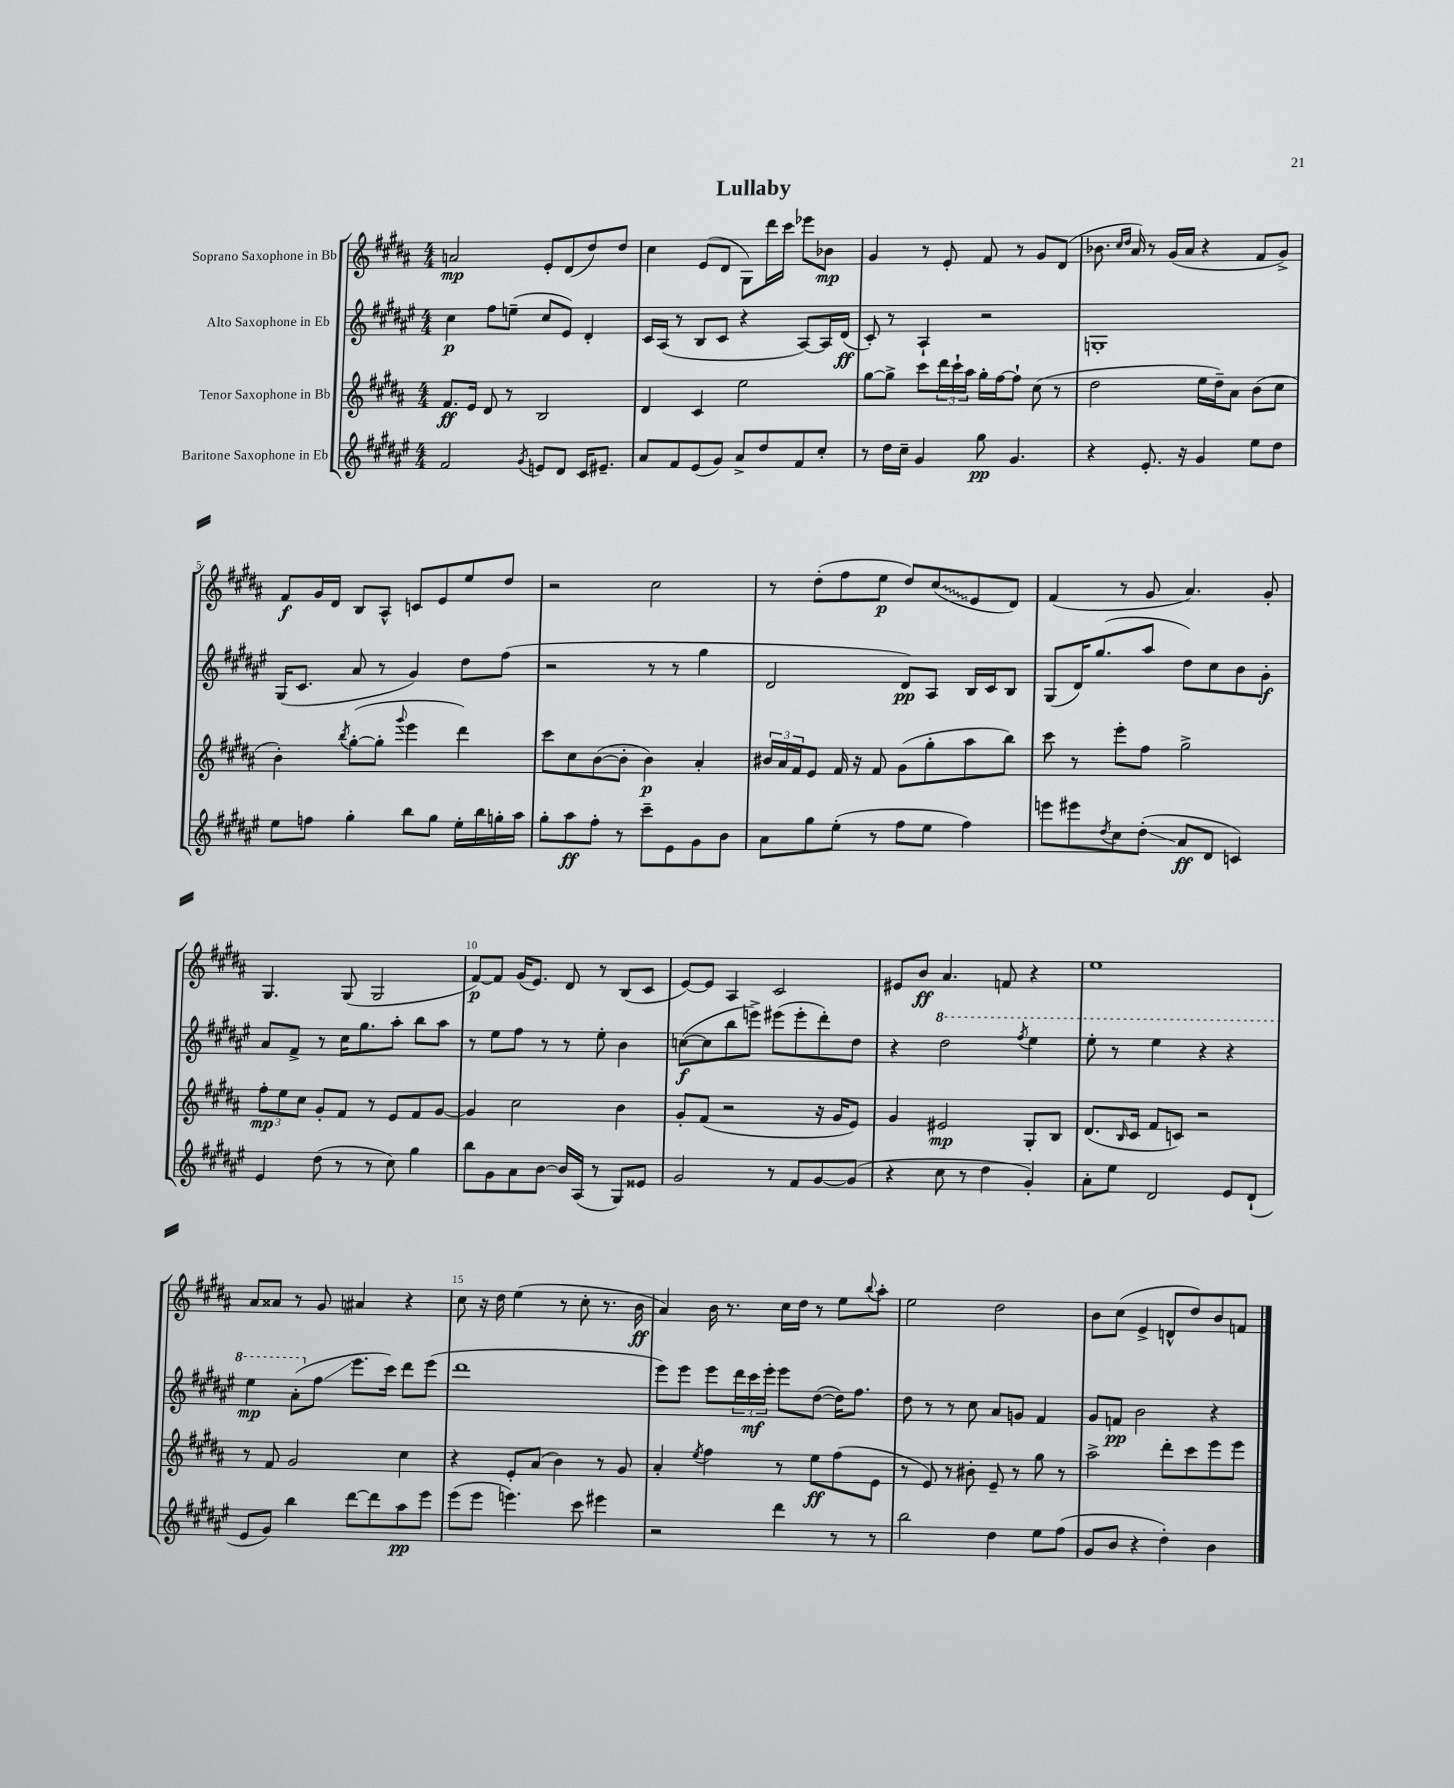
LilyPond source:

\header { title = "Lullaby" }
<<
\new StaffGroup <<
\new Staff = "s0" \with { instrumentName = "Soprano Saxophone in Bb" } {
    \clef treble \key b \major \numericTimeSignature \time 4/4
    a'2\mp e'8-. dis'8( dis''8) dis''8 |
    cis''4 e'8( dis'8 gis8) dis'''16 cis'''16 ees'''8 bes'8\mp |
    gis'4 r8 e'8-. fis'8 r8 gis'8 dis'8( |
    bes'8. \grace { cis''16 dis''16 } ais'16) r8 gis'16( ais'16 r4 fis'8 gis'8->) |
    fis'8\f gis'16 dis'16 b8 ais8-^ c'8 e'8 e''8 dis''8 |
    r2 cis''2 |
    r8 dis''8-.( fis''8 e''8\p dis''8) \once \override Glissando.style = #'zigzag cis''8\glissando( e'8 dis'8) |
    fis'4( r8 gis'8 ais'4.) gis'8-. |
    gis4. gis8( gis2 |
    fis'8~\p) fis'8 gis'16( e'8.) dis'8 r8 b8( cis'8 |
    e'8~) e'8 ais4 cis'2 |
    eis'8 b'8\ff ais'4. f'8 r4 |
    e''1 |
    ais'8 aisis'8 r8 gis'8 ais'4 r4 |
    cis''8 r16 dis''16 e''4( r8 cis''8-. r8. b'16\ff |
    ais'4) b'16 r8. cis''16 dis''16 r8 e''8 \appoggiatura { b''8 } ais''8-. |
    e''2 dis''2 |
    b'8 cis''8( e'4-> d'8-^ dis''8) b'8 f'8 \bar "|." |
}
\new Staff = "s1" \with { instrumentName = "Alto Saxophone in Eb" } {
    \clef treble \key fis \major \numericTimeSignature \time 4/4
    cis''4\p fis''8 e''8--( cis''8 eis'8) dis'4-. |
    cis'16 ais16( r8 b8 cis'8 r4 ais8~) ais16 dis'16\ff( |
    cis'8-.) r8 ais4-! r2 |
    g1-. |
    gis16( cis'8. ais'8 r8 gis'4) dis''8 fis''8( |
    r2 r8 r8 gis''4 |
    dis'2 dis'8\pp) ais8 b16 cis'16 b8 |
    gis8( dis'16) gis''8.( ais''8 dis''8) cis''8 b'8 gis'8-.\f |
    ais'8 fis'8-> r8 cis''16 gis''8. ais''8-. b''8 ais''8 |
    r8 eis''8 fis''8 r8 r8 eis''8-. b'4 |
    c''8~\f( c''8 b''8 e'''8->) eis'''8( eis'''8-. dis'''8-.) dis''8 |
    r4 \ottava #1 dis'''2 \acciaccatura { fis'''8 } eis'''4 |
    eis'''8-. r8 eis'''4 r4 r4 |
    eis'''4\mp ais''8-.( \ottava #0 fis''8\glissando eis'''8. cis'''16) dis'''8 eis'''8( |
    dis'''1 |
    eis'''8) eis'''8 eis'''8 \tuplet 3/2 { dis'''16 cis'''16\mf eis'''16-. } eis'''8 dis''8~( dis''16) fis''8. |
    dis''8 r8 r8 cis''8 ais'8 g'8 fis'4 |
    gis'8 f'8\pp b'2 r4 \bar "|." |
}
\new Staff = "s2" \with { instrumentName = "Tenor Saxophone in Bb" } {
    \clef treble \key b \major \numericTimeSignature \time 4/4
    fis'8.\ff e'16 dis'8 r8 b2 |
    dis'4 cis'4 e''2 |
    gis''8~ gis''8-> cis'''8 \tuplet 3/2 { dis'''16 cis'''16-! ais''16 } gis''16-. fis''16~ fis''8-! cis''8( r8 |
    dis''2 e''16 dis''16--) ais'8 b'8( cis''8 |
    b'4-.) \acciaccatura { b''8 } gis''8~-.( gis''8-. \appoggiatura { gis'''8 } e'''4 dis'''4) |
    cis'''8 cis''8 b'8~( b'8-. b'4\p) ais'4-. |
    \tuplet 3/2 { bis'16 ais'16 fis'16 } e'8 fis'16 r16 fis'8 gis'8( gis''8-. ais''8 b''8) |
    cis'''8 r8 e'''8-. fis''8 gis''2-> |
    \tuplet 3/2 { fis''8-.\mp e''8 cis''8 } gis'8-. fis'8 r8 e'8 fis'8 gis'8~ |
    gis'4 cis''2 b'4 |
    gis'8-. fis'8( r2 r16 gis'16 e'8) |
    gis'4 eis'2\mp gis8-. b8 |
    dis'8.( \grace { b16 } cis'16 fis'8 c'8) r2 |
    r8 fis'8 gis'2 cis''4 |
    r4 e'8-. ais'8( b'4) r8 gis'8 |
    ais'4-. \acciaccatura { e''8 } fis''4 r8 e''8\ff fis''8( e'8 |
    r8 e'8) r8 bis'8-. e'8-- r8 gis''8 r8 |
    ais''2-> dis'''8-. cis'''8 e'''8 e'''8 \bar "|." |
}
\new Staff = "s3" \with { instrumentName = "Baritone Saxophone in Eb" } {
    \clef treble \key fis \major \numericTimeSignature \time 4/4
    fis'2 \acciaccatura { gis'8 } e'8 dis'8 cis'16 eis'8.-- |
    ais'8 fis'8 eis'8( gis'8) ais'8-> dis''8 fis'8 cis''8-. |
    r8 dis''16 cis''16-- gis'4 gis''8\pp gis'4. |
    r4 eis'8.-. r16 gis'4 eis''8 dis''8 |
    eis''8 f''8 gis''4-. b''8 gis''8 eis''16-. b''16 g''16-. ais''16 |
    gis''8-. ais''8\ff fis''8-. r8 cis'''8-- eis'8 gis'8 b'8 |
    ais'8 gis''8 eis''8-.( r8 fis''8 eis''8 fis''4) |
    e'''8 eis'''8 \acciaccatura { dis''8 } cis''8 dis''8-.\glissando( ais'8\ff dis'8 c'4) |
    eis'4 dis''8( r8 r8 cis''8) gis''4 |
    b''8 gis'8 ais'8 b'8~ b'16 ais16( r8 gis8) eisis'8 |
    gis'2 r8 fis'8 gis'8~ gis'8( |
    r4 cis''8 r8 dis''4 gis'4-.) |
    ais'8-. eis''8 dis'2 eis'8 dis'8-!( |
    eis'8 gis'8) b''4 dis'''8~ dis'''8 ais''8\pp eis'''8 |
    eis'''8( eis'''8 e'''4.) cis'''8 eis'''4 |
    r2 dis'''4 r8 r8 |
    b''2 dis''4 eis''8 fis''8( |
    gis'8 b'8 r4 dis''4-.) b'4 \bar "|." |
}
>>
>>
\layout { \context { \Score \override BarNumber.break-visibility = ##(#f #t #t) barNumberVisibility = #(every-nth-bar-number-visible 5) } }
